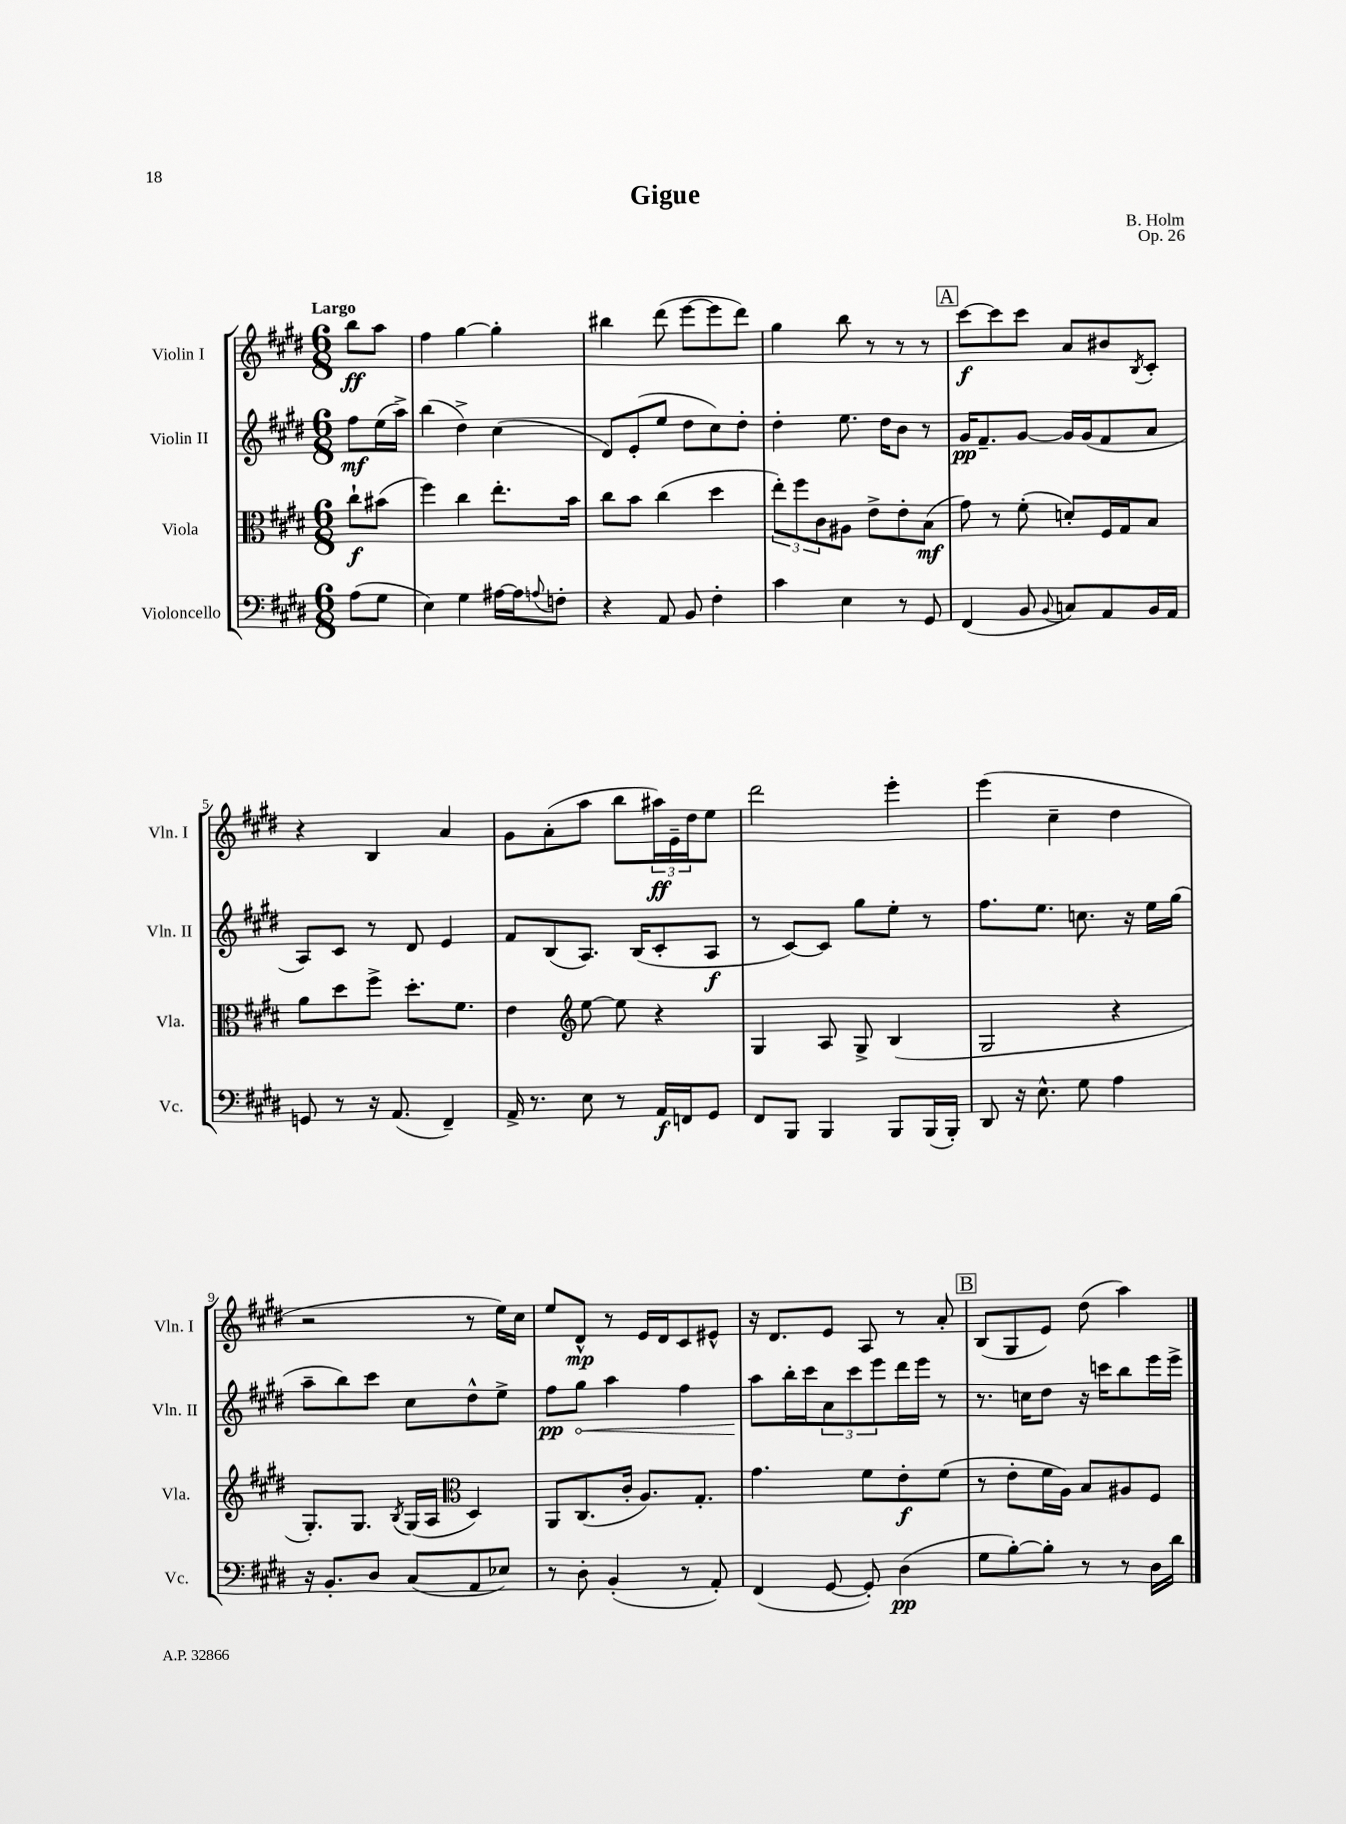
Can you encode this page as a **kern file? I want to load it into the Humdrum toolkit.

**kern	**kern	**kern	**kern
*staff4	*staff3	*staff2	*staff1
*clefF4	*clefC3	*clefG2	*clefG2
*k[f#c#g#d#]	*k[f#c#g#d#]	*k[f#c#g#d#]	*k[f#c#g#d#]
*M6/8	*M6/8	*M6/8	*M6/8
(8A\L	8cc#`\L	8ff#\L	8bb\L
8G#\J	(8b#\J	(16ee\L	8aa\J
.	.	16aa^\JJ)	.
=	=	=	=
4E\)	4ff#\)	(4bb\	4ff#\
4G#\	4cc#\	4dd#^\)	[4gg#\
[16A#\LL	8.ee'\L	(4cc#\	4gg#'\]
16A#\]J	.	.	.
8qqA/	.	.	.
8F'\J	.	.	.
.	16b\Jk	.	.
=	=	=	=
4r	8cc#\L	8d#/L)	4bb#\
.	8b\J	(8e'/	.
8AA/	(4cc#\	8ee/J	(8ddd#\
8BB/	.	8dd#\L	[8eee\L
4F#'\	4dd#\	8cc#\)	8eee\]
.	.	8dd#'\J	8ddd#\J)
=	=	=	=
4c#\	12ee'\L)	4dd#'\	4gg#\
.	12ff#\	.	.
.	12c#\	.	.
4E\	8A#\J	8.ee\	8bb\
.	8e^\L	.	8r
.	.	16dd#\LK	.
8r	8e'\	8b\J	8r
8GG#/	(8B\J	8r	8r
=	=	=	=
(4FF#/	8g#\)	16g#/LK	[8ccc#\L
.	.	8.f#~/	.
.	8r	.	8ccc#\]
8BB/	(8f#'\	[8g#/J	8ccc#\J
8qqBB/	.	.	.
8C/L)	8d'/L)	16g#/]LL	8a/L
.	.	(16g#/J	.
8AA/	16F#/L	8f#/	8b#/
.	16G#/J	.	.
.	.	.	8qB/
16BB/L	8B/J	8a/J	8c#'/J
16AA/JJ	.	.	.
=	=	=	=
8GG/	8a\L	8A/L)	4r
8r	8dd#\	8c#/J	.
16r	8ff#^\J	8r	4B/
(8.AA/	.	.	.
.	8.dd#'\L	8d#/	.
4FF#~/)	.	4e/	4a/
.	8.f#\J	.	.
=	=	=	=
16AA^/	4e\	8f#/L	8g#\L
8.r	.	.	.
.	.	(8B/	(8a'\
*	*clefG2	*	*
8E\	[8ee\	8.A/J)	8aa\J
8r	8ee\]	.	8bb\L
.	.	(16B/LK	.
16AA/LL	4r	8c#'/	24aa#\L)
.	.	.	24e~\
16FF/J	.	.	.
.	.	.	24dd#\J
8GG#/J	.	8A/J	8ee\J
=	=	=	=
8FF#/L	4G#/	8r	2ddd#\
8BBB/J	.	[8c#/L)	.
4BBB/	8A/	8c#/]J	.
.	8G#^/	8gg#\L	.
8BBB/L	(4B/	8ee'\J	4eee'\
(16BBB/L	.	8r	.
16BBB'/JJ)	.	.	.
=	=	=	=
8DD#/	2G#/	8.ff#\L	(4eee\
16r	.	.	.
8.E^^\	.	8.ee\J	.
.	.	.	4cc#~\
8G#\	.	8.cc\	.
4A\	4r	.	4dd#\
.	.	16r	.
.	.	16ee\LL	.
.	.	(16gg#\JJ	.
=	=	=	=
16r	8.G#'/L)	8aa~\L	2r
8.BB'/L	.	.	.
.	.	8bb\)	.
.	8.G#/J	.	.
8D#/J	.	8ccc#\J	.
.	8qB/	.	.
(8C#/L	(16G#/LL	8cc#\L	.
.	16A/JJ	.	.
*	*clefC3	*	*
8AA/	4D#/)	8dd#^^\	8r
8E-/J)	.	8ee^\J	16ee\LL)
.	.	.	16cc#\JJ
=	=	=	=
8r	8AA/L	8ff#\L	8ee/L
8D#'\	(8.C#/	8gg#\J	8d#^^/J
(4BB'/	.	4aa\	8r
.	16c#'/Jk	.	.
.	8.A/L)	.	16e/LL
.	.	.	16d#/J
8r	.	4ff#\	8c#/
.	8.G#'/J	.	.
8AA'/)	.	.	8e#^^/J
=	=	=	=
(4FF#/	4.g#\	8aa\L	16r
.	.	.	8.d#/L
.	.	16bb'\L	.
.	.	16ccc#\J	.
[8GG#/	.	12a\	8e/J
.	.	12ccc#\	.
8GG#'/])	8f#\L	.	8A/
.	.	12eee\	.
(4D#\	8e'\	16ddd#\L	8r
.	.	16eee\JJ	.
.	(8f#\J	8r	8a'/
=	=	=	=
8G#\L	8r	8.r	(8B/L
[8B'\)	8e'\L	.	8G#/
.	.	16cc\LK	.
8B'\]J	16f#\L	8dd#\J	8e/J)
.	16A\JJ)	.	.
8r	8B/L	16r	(8dd#\
.	.	16ccc\LK	.
8r	8A#/	8bb\	4aa\)
16D#\LL	8F#/J	16eee\L	.
16d#\JJ	.	16eee^\JJ	.
==	==	==	==
*-	*-	*-	*-
